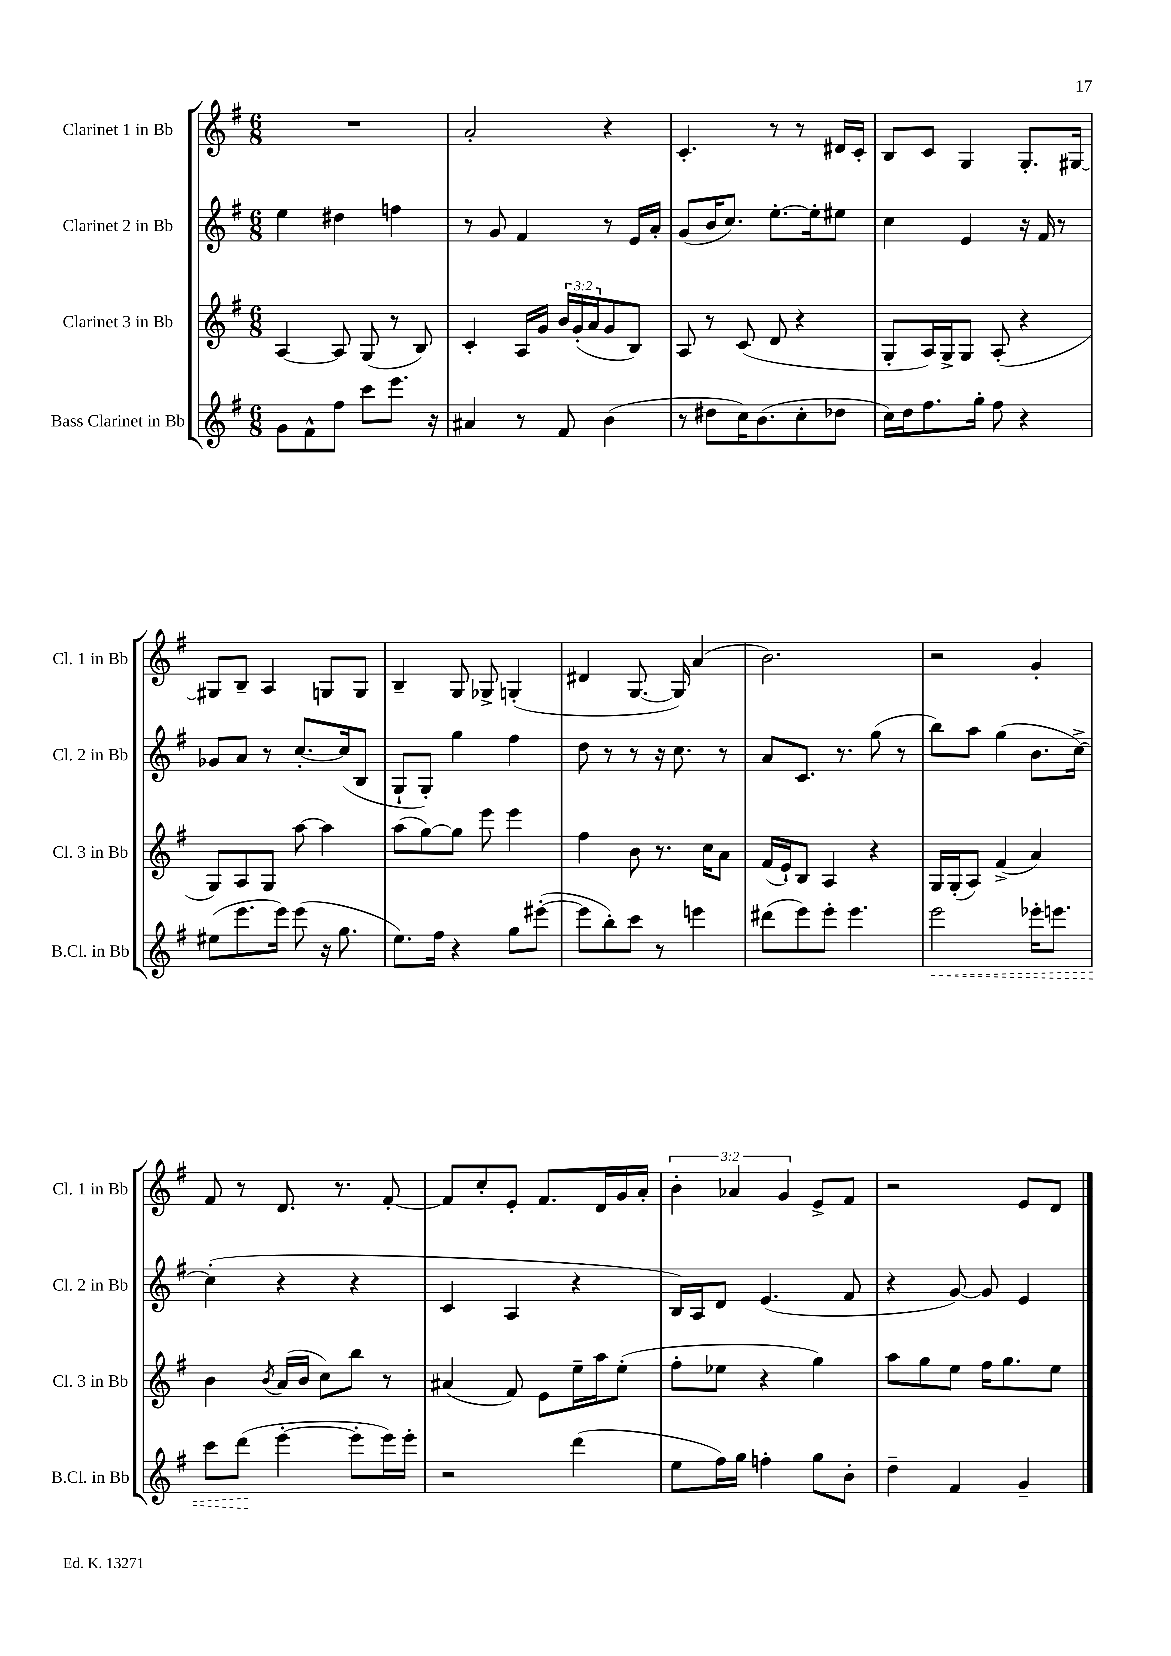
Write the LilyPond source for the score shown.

<<
\new StaffGroup <<
\new Staff = "s0" \with { instrumentName = "Clarinet 1 in Bb" shortInstrumentName = "Cl. 1 in Bb" } {
    \clef treble \key g \major \numericTimeSignature \time 6/8 \override Staff.TupletNumber.text = #tuplet-number::calc-fraction-text
    R2. |
    a'2-. r4 |
    c'4.-. r8 r8 dis'16 c'16-. |
    b8 c'8 g4 g8.-. gis16~ |
    gis8 b8-- a4 g8 g8 |
    b4-- g8 ges8-> g4-.( |
    dis'4 g8.~ g16) a'4( |
    b'2.) |
    r2 g'4-. |
    fis'8 r8 d'8. r8. fis'8~-. |
    fis'8 c''8-. e'8-. fis'8. d'16 g'16 a'16-. |
    \tuplet 3/2 { b'4-. aes'4 g'4 } e'8-> fis'8 |
    r2 e'8 d'8 \bar "|." |
}
\new Staff = "s1" \with { instrumentName = "Clarinet 2 in Bb" shortInstrumentName = "Cl. 2 in Bb" } {
    \clef treble \key g \major \numericTimeSignature \time 6/8
    e''4 dis''4 f''4 |
    r8 g'8 fis'4 r8 e'16 a'16-. |
    g'8( b'16 c''8.) e''8.~-. e''16-. eis''8 |
    c''4 e'4 r16 fis'16 r8 |
    ges'8 a'8 r8 c''8.~-. c''16( b8 |
    g8-! g8-.) g''4 fis''4 |
    d''8 r8 r8 r16 c''8. r8 |
    a'8 c'8. r8. g''8( r8 |
    b''8) a''8 g''4( b'8. c''16~->) |
    c''4-.( r4 r4 |
    c'4 a4 r4 |
    b16) a16 d'8 e'4.( fis'8 |
    r4 g'8~) g'8 e'4 \bar "|." |
}
\new Staff = "s2" \with { instrumentName = "Clarinet 3 in Bb" shortInstrumentName = "Cl. 3 in Bb" } {
    \clef treble \key g \major \numericTimeSignature \time 6/8 \override Staff.TupletNumber.text = #tuplet-number::calc-fraction-text
    a4~ a8 g8( r8 b8) |
    c'4-. a16 g'16 \tuplet 3/2 { b'16 g'16-.( a'16 } g'8 b8) |
    a8 r8 c'8( d'8 r4 |
    g8-. a16) g16-> g8 a8-.( r4 |
    g8) a8 g8 a''8~ a''4 |
    a''8( g''8~) g''8 e'''8 e'''4 |
    fis''4 b'8 r8. c''16 a'8 |
    fis'16( e'16-!) b8 a4 r4 |
    g16 g16-.( a8) fis'4->( a'4) |
    b'4 \acciaccatura { b'8 } a'16( b'16 c''8) b''8 r8 |
    ais'4( fis'8) e'8 e''16-- a''16 e''8-.( |
    fis''8-. ees''8 r4 g''4) |
    a''8 g''8 e''8 fis''16 g''8. e''8 \bar "|." |
}
\new Staff = "s3" \with { instrumentName = "Bass Clarinet in Bb" shortInstrumentName = "B.Cl. in Bb" } {
    \clef treble \key g \major \numericTimeSignature \time 6/8
    g'8 fis'8-^ fis''8 c'''8 e'''8. r16 |
    ais'4 r8 fis'8 b'4( |
    r8 dis''8 c''16) b'8.( c''8-. des''8 |
    c''16) d''16 fis''8. g''16-. fis''8 r4 |
    eis''8( e'''8. e'''16) e'''8( r16 g''8. |
    e''8.) fis''16 r4 g''8 eis'''8~-.( |
    eis'''8 b''8-.) c'''8 r8 e'''4 |
    dis'''8( e'''8) e'''8-. e'''4. |
    \once \override Hairpin.style = #'dashed-line e'''2\< ees'''16-. e'''8. |
    c'''8 d'''8\!( e'''4~-. e'''8-. e'''16) e'''16-. |
    r2 d'''4( |
    e''8 fis''16) g''16 f''4-. g''8 b'8-. |
    d''4-- fis'4 g'4-- \bar "|." |
}
>>
>>
\layout { \context { \Score \remove "Bar_number_engraver" } }
